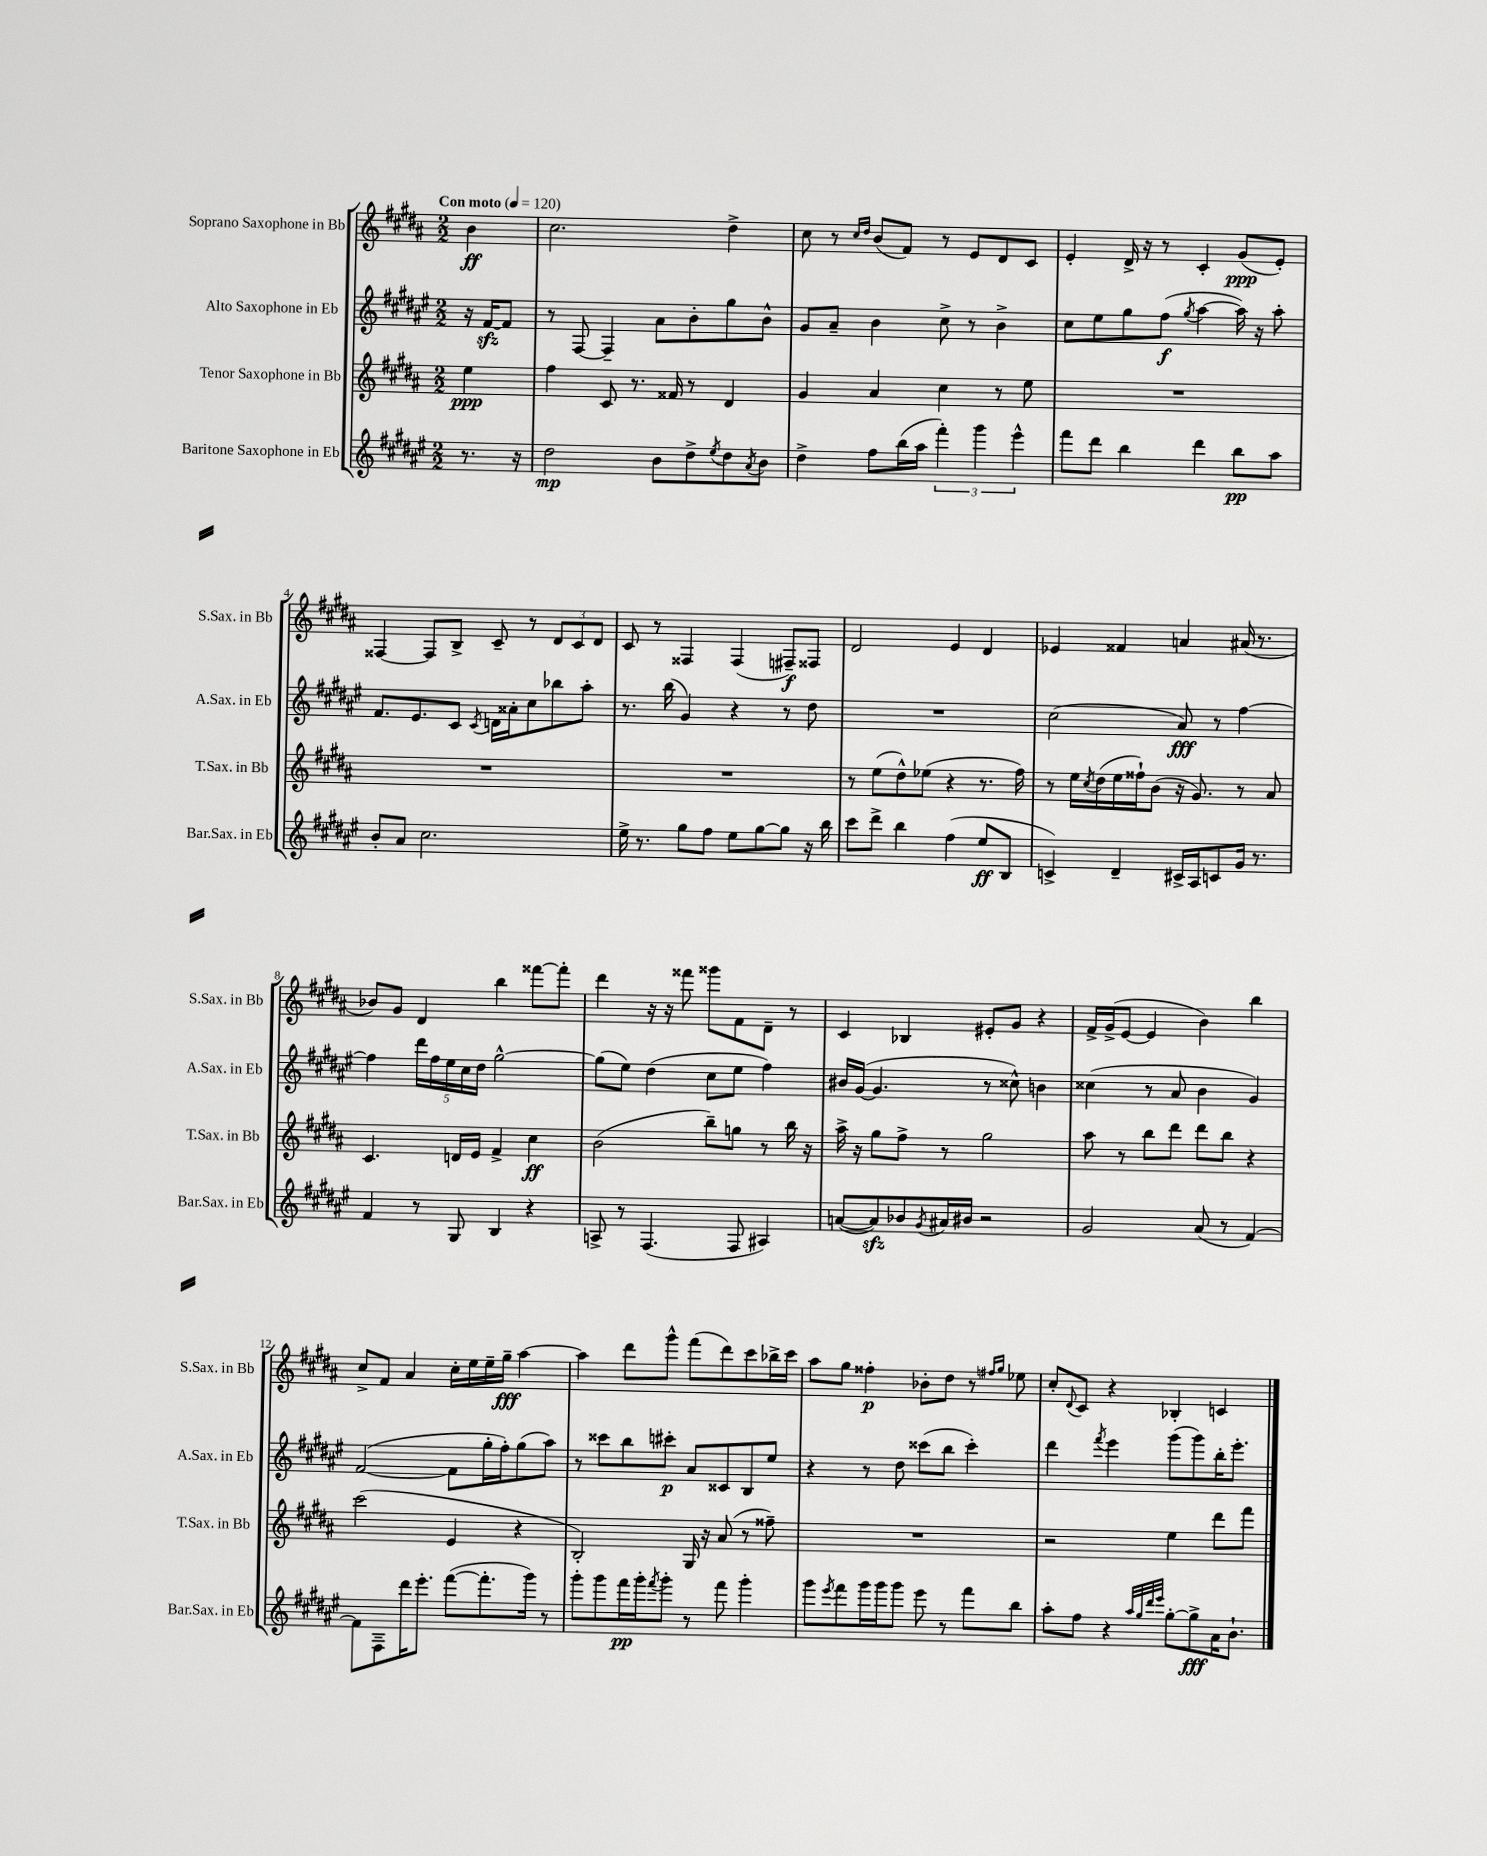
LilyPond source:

<<
\new StaffGroup <<
\new Staff = "s0" \with { instrumentName = "Soprano Saxophone in Bb" shortInstrumentName = "S.Sax. in Bb" } {
    \clef treble \key b \major \numericTimeSignature \time 2/2 \partial 4 \tempo "Con moto" 4 = 120
    b'4\ff |
    cis''2. dis''4-> |
    cis''8 r8 \grace { cis''16 dis''16 } b'8( fis'8) r8 e'8 dis'8 cis'8 |
    e'4-. dis'16-> r16 r8 cis'4-. gis'8\ppp( e'8-.) |
    fisis4~ fisis8 b8-> cis'8-- r8 \tuplet 3/2 { dis'8 cis'8 dis'8 } |
    cis'8 r8 fisis4 fisis4( fis8--\f) fisis8 |
    dis'2 e'4 dis'4 |
    ees'4 fisis'4 a'4 ais'16( r8. |
    bes'8) gis'8 dis'4 b''4 fisis'''8~ fisis'''8-. |
    dis'''4 r16 r16 fisis'''8 gisis'''8 fis'8 dis'8-- r8 |
    cis'4 bes4 eis'8-. gis'8 r4 |
    fis'16-> gis'16->( e'8~ e'4 b'4) b''4 |
    cis''8-> fis'8 ais'4 cis''16-. e''16 e''16-- gis''16--\fff ais''4~ |
    ais''4 dis'''8 gis'''8-^ fis'''8( dis'''8) cis'''8 bes''16-> cis'''16 |
    ais''8 gis''8 fisis''4-.\p bes'8-. dis''8 r8 \grace { fis''16 gis''16 } ees''8 |
    cis''8-. \appoggiatura { dis'8 } cis'8 r4 bes4-. c'4 \bar "|." |
}
\new Staff = "s1" \with { instrumentName = "Alto Saxophone in Eb" shortInstrumentName = "A.Sax. in Eb" } {
    \clef treble \key fis \major \numericTimeSignature \time 2/2 \partial 4
    r16 fis'16~\sfz fis'8 |
    r8 fis8~ fis4-- ais'8 b'8-. gis''8 b'8-^ |
    gis'8 ais'8-- b'4 cis''8-> r8 b'4-> |
    cis''8 eis''8 gis''8 fis''8\f( \acciaccatura { gis''8 } ais''4~ ais''16) r16 ais''8-. |
    fis'8. eis'8. cis'8 \acciaccatura { cis'8 } d'16 aisis'16-. cis''8 bes''8 ais''8-. |
    r8. b''16( gis'4) r4 r8 dis''8 |
    R1 |
    cis''2( ais'8\fff) r8 fis''4~ |
    fis''4 \tuplet 5/4 { dis'''16 fis''16 eis''16 cis''16 dis''16 } gis''2~-^ |
    gis''8( eis''8) dis''4( cis''8 eis''8 fis''4) |
    bis'16 gis'16~( gis'4. r8 cisis''8-^) b'4 |
    cisis''4( r8 ais'8 b'4 gis'4) |
    fis'2~( fis'8 gis''16-. fis''16-.) gis''8( ais''8) |
    r8 cisis'''8 b''8 cis'''8-.\p ais'8 cisis'8 b8 eis''8 |
    r4 r8 dis''8 cisis'''8( b''8 cisis'''4-.) |
    dis'''4 \acciaccatura { fis'''8 } eis'''4 gis'''8( gis'''8) b''16-. eis'''8.-. \bar "|." |
}
\new Staff = "s2" \with { instrumentName = "Tenor Saxophone in Bb" shortInstrumentName = "T.Sax. in Bb" } {
    \clef treble \key b \major \numericTimeSignature \time 2/2 \partial 4
    e''4\ppp |
    fis''4 cis'8 r8. fisis'16 r8 dis'4 |
    gis'4 ais'4 cis''4 r8 e''8 |
    R1 |
    R1 |
    R1 |
    r8 e''8( dis''8-^) ees''8( r4 r8. fis''16) |
    r8 e''16 \acciaccatura { cis''8 } dis''16( e''16 fisis''16-!) b'8( r16 gis'8.) r8 ais'8 |
    cis'4. d'16 e'16 fis'4-> cis''4\ff |
    b'2( b''8--) g''8 r8 b''16 r16 |
    ais''16-> r16 gis''8 fis''8-> r8 gis''2 |
    ais''8 r8 b''8 dis'''8 dis'''8 b''8 r4 |
    cis'''2( e'4 r4 |
    b2-.) gis16 r16 ais'8( r8 fisis''8--) |
    R1 |
    r2 e''4 dis'''8 fis'''8 \bar "|." |
}
\new Staff = "s3" \with { instrumentName = "Baritone Saxophone in Eb" shortInstrumentName = "Bar.Sax. in Eb" } {
    \clef treble \key fis \major \numericTimeSignature \time 2/2 \partial 4
    r8. r16 |
    dis''2\mp b'8 dis''8-> \acciaccatura { eis''8 } dis''8 \acciaccatura { ais'8 } b'8 |
    dis''4-> fis''8 b''16( ais''16 \tuplet 3/2 { fis'''4-.) gis'''4 eis'''4-^ } |
    fis'''8 dis'''8 b''4 dis'''4 b''8\pp ais''8 |
    b'8-. ais'8 cis''2. |
    eis''16-> r8. gis''8 fis''8 eis''8 gis''8~ gis''8 r16 b''16 |
    cis'''8 dis'''8-> b''4 fis''4( eis''8\ff b8 |
    c'4->) dis'4-- cis'16-> ais16 c'8 gis'16 r8. |
    fis'4 r8 gis8 b4 r4 |
    a8-> r8 fis4.( fis8 ais4) |
    a'8~( a'8\sfz) bes'8 \acciaccatura { gis'8 } ais'16 bis'16 r2 |
    gis'2 ais'8( r8 fis'4~) |
    fis'8 fis8-- dis'''16 eis'''8.-. fis'''8~( fis'''8.-. gis'''16) r8 |
    gis'''8-. gis'''8 fis'''16\pp gis'''16-. \acciaccatura { fis'''8 } gis'''8-. r8 fis'''8 gis'''4-. |
    gis'''8 \acciaccatura { eis'''8 } fis'''8 gis'''16 gis'''16 gis'''8 eis'''8 r8 fis'''8 b''8 |
    ais''8-. fis''8 r4 \grace { ais''32 gis''32 dis'''32 eis'''32 } gis''8~-. gis''8->\fff ais'16 b'8.-! \bar "|." |
}
>>
>>
